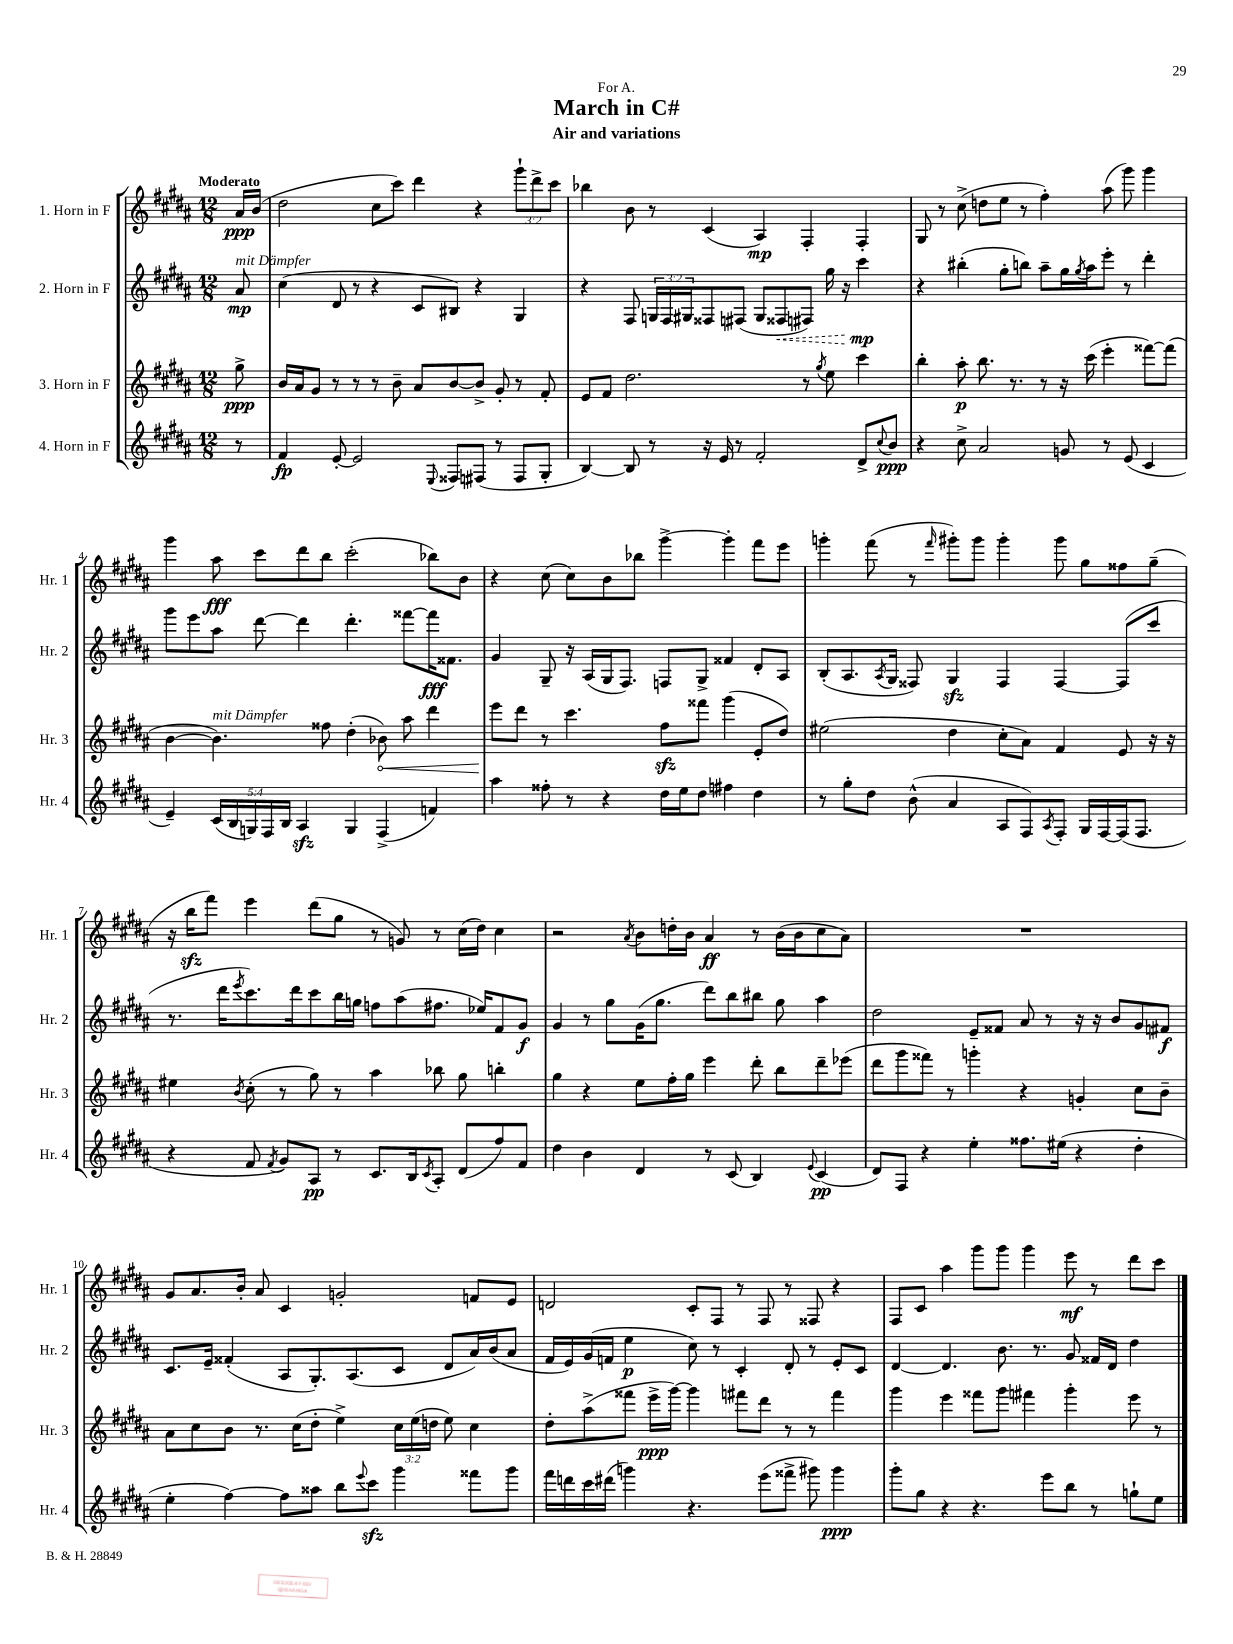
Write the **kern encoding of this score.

**kern	**kern	**kern	**kern
*staff4	*staff3	*staff2	*staff1
*clefG2	*clefG2	*clefG2	*clefG2
*k[f#c#g#d#a#]	*k[f#c#g#d#a#]	*k[f#c#g#d#a#]	*k[f#c#g#d#a#]
*M12/8	*M12/8	*M12/8	*M12/8
8r	8gg#^	8a#	16a#
.	.	.	(16b
=	=	=	=
4f#	16b	(4cc#	2dd#
.	16a#	.	.
.	8g#	.	.
[8e'	8r	8d#	.
2e]	8r	8r	.
.	8r	4r	8cc#
.	8b~	.	8ccc#)
.	8a#	8c#	4ddd#
8qqE	.	.	.
8F##	[8b	8B#)	.
(8F#	8b^]	4r	4r
8r	8g#'	.	.
8F#	8r	4G#	12ggg#`
.	.	.	12ddd#^
8G#'	8f#'	.	.
.	.	.	12ccc#
=	=	=	=
[4B)	8e	4r	4bb-
.	8f#	.	.
8B]	2.dd#	8F#	8b
8r	.	24G	8r
.	.	24F#	.
.	.	24G#	.
16r	.	8F##	(4c#
16e	.	.	.
8r	.	(8F#	.
2f#'	.	8G#	4A#)
.	.	8F##	.
.	8r	8F#)	4F#'
.	8qgg#	.	.
.	8ee	16gg#	.
.	.	16r	.
8d#^	4ccc#	4ccc#	4F#'
8qqcc#	.	.	.
8b	.	.	.
=	=	=	=
4r	4bb'	4r	8G#
.	.	.	8r
8cc#^	8aa#'	(4bb#'	(8cc#^
2a#	8.bb	.	8dd
.	.	8gg#'	8ee
.	8.r	.	.
.	.	8bb)	8r
.	8r	8aa#~	4ff#')
8g	16r	16gg#	.
.	.	8qgg#	.
.	(16ccc#	16aa#	.
8r	4eee'	8eee'	(8aa#
(8e	.	8r	8ggg#)
4c#	[8fff##)	4ddd#'	4ggg#
.	(8fff##]	.	.
=	=	=	=
4e~)	[4b	8ggg#	4ggg#
.	.	8eee	.
(20c#	4.b])	8aa#	8aa#
20B	.	.	.
20G)	.	.	.
.	.	[8ddd#	8ccc#
20F#	.	.	.
20B	.	.	.
4A#	.	4ddd#]	8ddd#
.	8ff##	.	8bb
4G	(4dd#'	4.ddd#'	(2ccc#'
(4F#^	8b-)	.	.
.	8aa#	[8fff##	.
4f)	4ddd#	16fff##]	8bb-)
.	.	8.f##	.
.	.	.	8b
=	=	=	=
4aa#	8eee	4g#	4r
.	8ddd#	.	.
8ff##'	8r	8G#~	(8cc#
8r	4.ccc#	16r	8cc#)
.	.	(16A#	.
4r	.	16G#	8b
.	.	8.F#)	.
.	.	.	8bb-
16dd#	8ff#	8F	[4ggg#^
16ee	.	.	.
8dd#	8fff##	8G#^	.
4ff#	(4ggg#	4f##	4ggg#']
4dd#	8e'	8d#'	8fff#
.	8dd#)	8A#	8eee
=	=	=	=
8r	(2ee#	(8B'	4ggg'
8gg#'	.	8.A#	.
8dd#	.	.	(8fff#
.	.	8qA#	.
.	.	16G#	.
(8b^^	.	8F##)	8r
.	.	.	16qqfff#
4a#	4dd#	4G#	8ggg#')
.	.	.	8ggg#
8A#	8cc#'	4F##	4ggg#'
8F#)	8a#)	.	.
8qA#	.	.	.
8F#'	4f#	[4F##	8ggg#
16G#	.	.	8gg#
[16F#	.	.	.
(16F#]	8e	(8F##]	8ff##
8.F#	.	.	.
.	16r	8ccc#	(8gg#~
.	16r	.	.
=	=	=	=
4r	4ee#	8.r	16r
.	.	.	16bb
.	.	.	8fff#)
.	.	16ddd#	.
.	8qb	8qeee	.
8f#	(8cc#'	8.ccc#)	4eee
8qf#	.	.	.
8g#)	8r	.	.
.	.	16ddd#	.
8A#	8gg#)	8ccc#	(8ddd#
8r	8r	16bb	8gg#
.	.	16gg	.
8.c#	4aa#	8ff	8r
.	.	(8aa#	8g)
16B	.	.	.
8qc#	.	.	.
8A#'	8bb-	8.ff#	8r
(8d#	8gg#	.	(16cc#
.	.	16ee-)	16dd#)
8ff#)	4bb'	8f#	4cc#
8f#	.	8g#	.
=	=	=	=
4dd#	4gg#	4g#	2r
4b	4r	8r	.
.	.	8gg#	.
.	.	.	8qa#
4d#	8ee	(16g#	8b
.	.	8.gg#	.
.	16ff#'	.	16dd'
.	16gg#	.	16b
8r	4eee	8ddd#)	4a#
(8c#	.	8bb	.
4B)	8ddd#'	8bb#	8r
.	8bb	8gg#	(16b
.	.	.	16b
8qqe	.	.	.
(4c#	8ddd#~	4aa#	8cc#
.	(8eee-	.	8a#)
=	=	=	=
8d#)	8ddd#	2dd#	1.r
8F#	8ggg#	.	.
4r	8fff##)	.	.
.	8r	.	.
4ee'	4ggg'	8e~	.
.	.	8f##	.
8.ff##	4r	8a#	.
.	.	8r	.
(16ee#	.	.	.
4r	4g'	16r	.
.	.	16r	.
.	.	8b	.
4dd#'	8cc#	8g#	.
.	8b~	8f#	.
=	=	=	=
4ee'	8a#	8.c#	8g#
.	8cc#	.	8.a#
.	.	16e~	.
[4ff#)	8b	(4f##'	.
.	.	.	16b'
.	8.r	.	8a#
8ff#]	.	8A#	4c#
.	(16cc#	.	.
8aa##	8dd#'	8.G#')	.
8bb	4ee^)	.	2g'
.	.	(8.A#	.
8qqeee	.	.	.
8ccc#	.	.	.
4ggg#	24cc#	8c#	.
.	(24ee	.	.
.	24dd	.	.
.	8ee)	8d#	.
8fff##	4cc#	16a#)	8f
.	.	(16b	.
8ggg#	.	8a#	8e
=	=	=	=
16fff#	8dd#'	16f#	2d
16ddd	.	16e)	.
16ccc#	(8aa#^	(16g#	.
(16ddd#	.	16f	.
4ggg)	8fff##	4ee	.
.	16eee^	.	.
.	[16ggg#)	.	.
4.r	4ggg#]	8cc#)	8c#'
.	.	8r	8F#
.	8fff#	4c#'	8r
(8eee	8ddd#	.	8F#
8fff##^	8r	8d#'	8r
8ggg#)	8r	8r	8F##
4ggg#	4fff#	8e'	4r
.	.	8c#	.
=	=	=	=
8ggg#'	4ggg#	[4d#	8F#
8gg#	.	.	8c#
4r	4eee	4.d#]	4aa#
4.r	8fff##	.	8ggg#
.	8ggg#	8.b	8ggg#
.	4fff#	.	4ggg#
.	.	8.r	.
8eee	.	.	.
8bb	4ggg#'	8g#	8eee
8r	.	16f##	8r
.	.	16d#	.
8gg`	8eee	4dd#	8ddd#
8ee	8r	.	8ccc#
==	==	==	==
*-	*-	*-	*-
